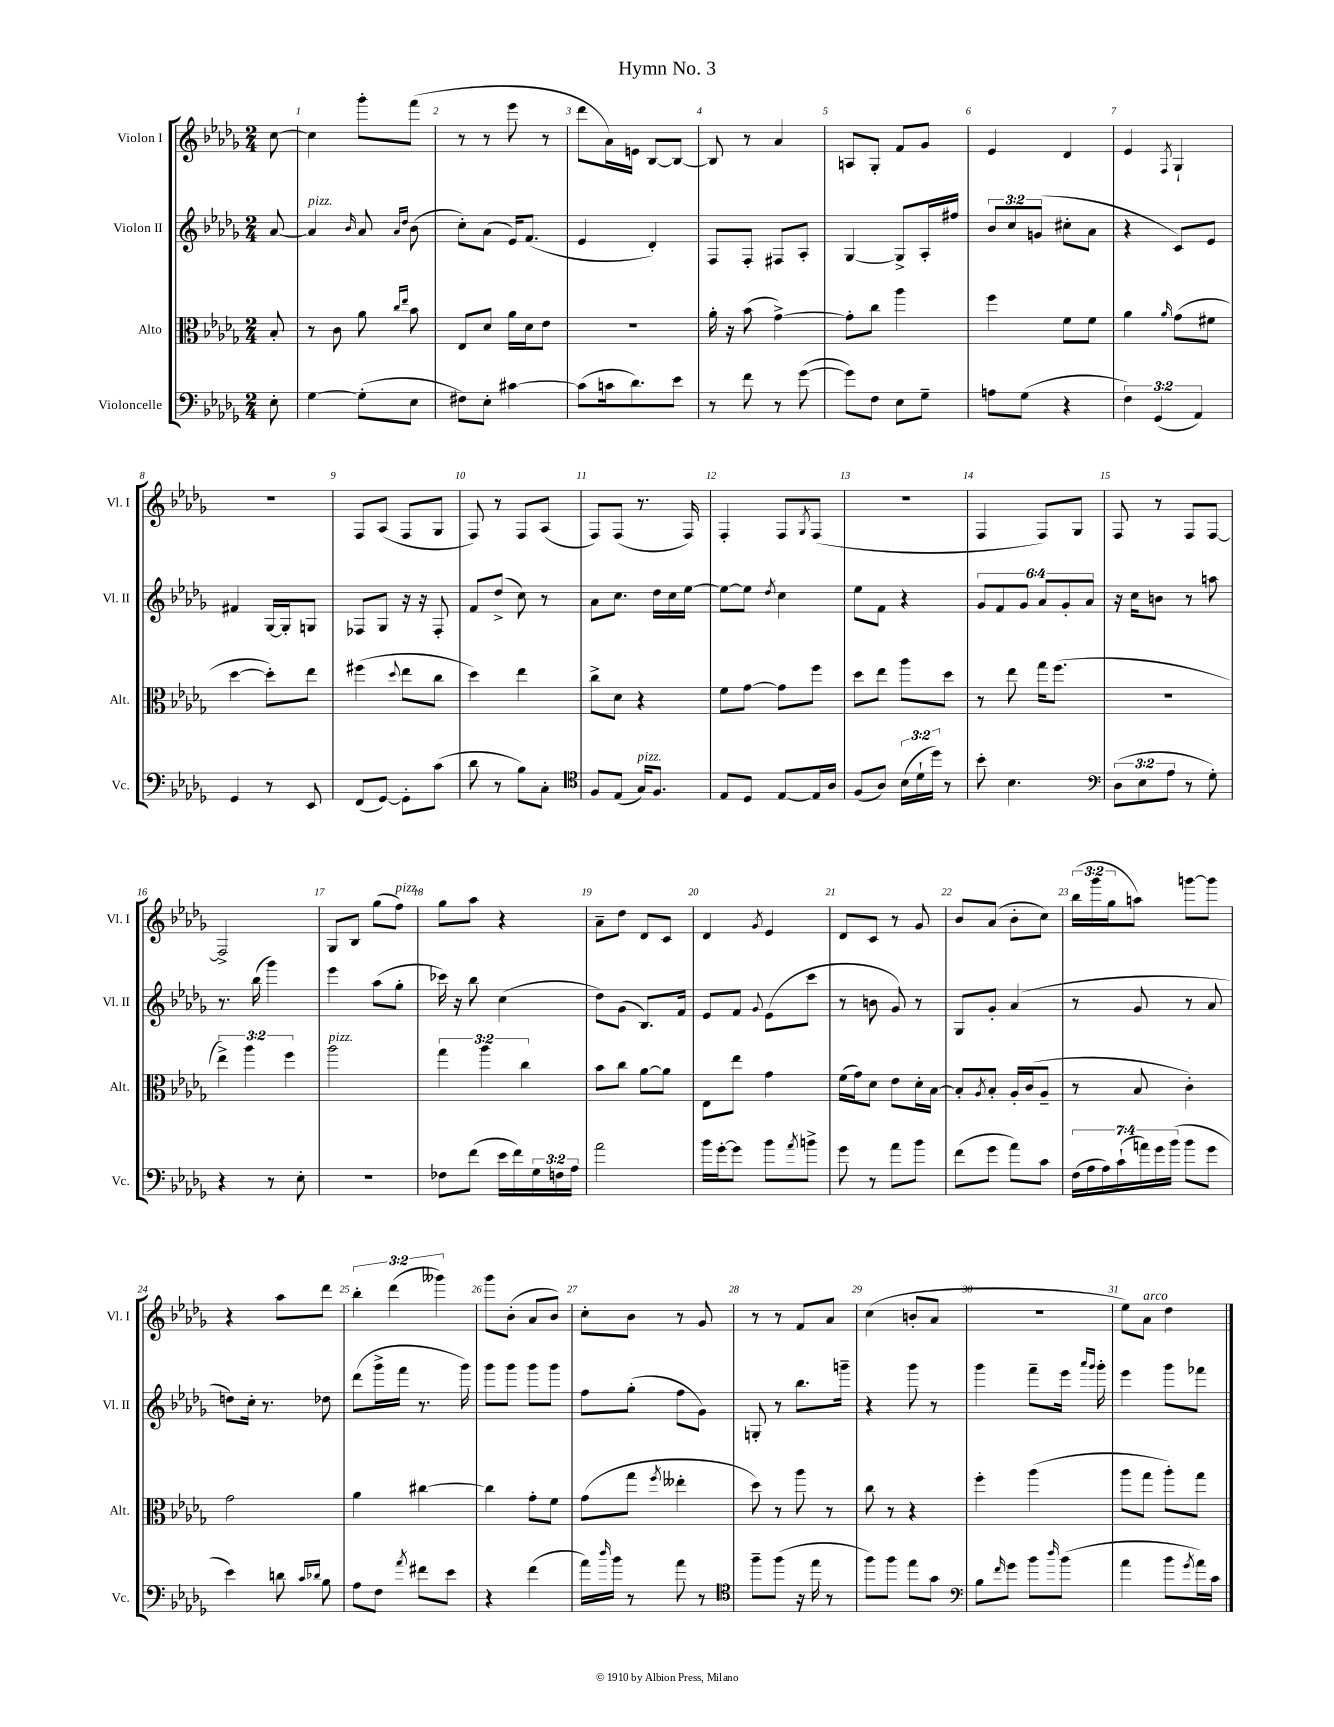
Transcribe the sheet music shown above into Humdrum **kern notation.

**kern	**kern	**kern	**kern
*staff4	*staff3	*staff2	*staff1
*clefF4	*clefC3	*clefG2	*clefG2
*k[b-e-a-d-g-]	*k[b-e-a-d-g-]	*k[b-e-a-d-g-]	*k[b-e-a-d-g-]
*M2/4	*M2/4	*M2/4	*M2/4
8E-'	8B-'	[8a-	[8cc
=	=	=	=
[4G-	8r	4a-]	4cc]
.	8c	.	.
.	.	16qqb-	.
(8G-']	8a-	8a-	8ggg-'
.	16qqcc	16qqa-	.
.	16qqee-	16qqdd-	.
8E-	8b-	(8b-	(8fff
=	=	=	=
8F#)	8E-	8cc')	8r
8E-'	8d-	(8a-	8r
[4c#	16a-	16e-)	8eee-
.	16d-	(8.f	.
.	8e-	.	8r
=	=	=	=
(8c#]	2r	4e-	8ddd-
16c	.	.	16a-)
8.d-)	.	.	16e
.	.	4d-')	[8B-
8e-	.	.	8B-_
=	=	=	=
8r	16a-'	8F	8B-]
.	16r	.	.
8f	(8b-	8F'	8r
8r	[4g-^)	8F#	4a-
([8g-	.	8A-'	.
=	=	=	=
8g-])	8g-']	[4G-	8A
8F	8cc	.	8G-'
8E-	4aa-	8G-^]	8f
8G-~	.	16A-'	8g-
.	.	16ff#	.
=	=	=	=
8A	4ff	12b-	4e-
.	.	12cc	.
(8G-	.	.	.
.	.	(12g	.
4r	8f	8cc#'	4d-
.	8f	8a-	.
=	=	=	=
6F)	4a-	4r	4e-
(6GG-	.	.	.
.	16qqa-	.	8qF
.	(8g-	8c)	4G-`
6AA-)	.	.	.
.	8f#	8e-	.
=	=	=	=
4GG-	[4dd-	4f#	2r
8r	8dd-'])	[16G-	.
.	.	16G-']	.
8EE-	8ee-	8G	.
=	=	=	=
(8FF	(4ff#	8F-	8F
[8GG-)	.	8G-	(8A-
.	8qqdd-	.	.
8GG-']	8ee-	16r	8F
.	.	16r	.
(8c	8cc	8F-'	8G-
=	=	=	=
8d-	4dd-)	8f	8F)
8r	.	(8dd-^	8r
8B-)	4ee-	8cc)	8F
8C'	.	8r	(8A-
=	=	=	=
*clefC4	*	*	*
8F	8cc^	8a-	8F)
(8E-	8d-	8.cc	(8F
16G-)	4r	.	8.r
8.F	.	16dd-	.
.	.	16cc	.
.	.	[16ee-	16F)
=	=	=	=
8E-	8f	8ee-_	4F'
8D-	[8g-	8ee-]	.
.	.	8qdd-	.
[8E-	8g-]	4cc	8F
.	.	.	8qG-
16E-]	8ff	.	(8F
16A-	.	.	.
=	=	=	=
(8F	8dd-	8ee-	2r
8A-)	8ee-	8f	.
(24B-	8aa-	4r	.
24d-`	.	.	.
24dd-)	.	.	.
8r	8dd-	.	.
=	=	=	=
8b-'	8r	12g-	4F
.	.	12f	.
4.B-	8ee-	.	.
.	.	12g-	.
.	16gg-	12a-	8F)
.	(8.ff	.	.
.	.	12g-'	.
.	.	.	8G-
.	.	12a-	.
=	=	=	=
*clefF4	*	*	*
(12D-	2r	16r	8F
.	.	16cc	.
12E-	.	.	.
.	.	8b	8r
12A-	.	.	.
8r	.	8r	8F
8G-')	.	8aa	[8F
=	=	=	=
4r	6ee-^)	8.r	2F^]
.	6aa-	.	.
.	.	(16bb-	.
8r	.	4ggg-)	.
.	6ff	.	.
8E-'	.	.	.
=	=	=	=
2r	2aa-	4eee-	8G-
.	.	.	8B-
.	.	(8aa-	(8gg-
.	.	8gg-'	8ff)
=	=	=	=
8F-	6gg-	16ccc-)	8gg-
.	.	16r	.
(8f	.	8bb-	8aa-
.	6aa-	.	.
16e-	.	(4cc	4r
16f)	.	.	.
.	6cc	.	.
24G-	.	.	.
24F	.	.	.
24A-	.	.	.
=	=	=	=
2a-	8b-	8dd-)	8a-~
.	8cc	(8g-	8dd-
.	[8a-	8.B-)	8d-
.	8a-]	.	8c
.	.	16f	.
=	=	=	=
16b-	8E-	8e-	4d-
[16g-'	.	.	.
8g-]	8ee-	8f	.
.	.	8qqg-	8qg-
8b-	4g-	(8e-	4e-
8qa-	.	.	.
8b^	.	8ccc	.
=	=	=	=
8g-	(16f	8r	8d-
.	16g-)	.	.
8r	8d-	8b	8c
8a-	8e-	8g-)	8r
8b-	16d-'	8r	8g-
.	[16B-	.	.
=	=	=	=
(8f	8B-']	8G-	8b-
.	8qA-	.	.
8g-	8B-'	8g-'	(8a-
8a-)	16A-'	(4a-	8b-'
.	(16c	.	.
8c	8A-~	.	8cc)
=	=	=	=
(28F	8r	8r	(24bb-
28A-	.	.	.
.	.	.	24ggg-
28A-)	.	.	.
.	.	.	24gg-
(28c`	.	.	.
.	8B-	8g-	8aa)
28a)	.	.	.
28g-	.	.	.
(28b-	.	.	.
8b-	4c')	8r	[8ggg
8g-	.	8a-	8ggg]
=	=	=	=
4e-)	2g-	8dd)	4r
.	.	16cc'	.
.	.	8.r	.
8d	.	.	8aa-
16qqc	.	.	.
16qqd-	.	.	.
8B-	.	8dd-	8ddd-
=	=	=	=
8A-	4a-	(8ddd-	6bb-'
8F	.	16ggg-^	.
.	.	.	(6ddd-
.	.	16fff	.
8qa-	.	.	.
8f#	[4cc#	8.r	.
.	.	.	6ggg--)
8e-	.	.	.
.	.	16ggg-)	.
=	=	=	=
4r	4cc#]	8ggg-	8ggg-
.	.	8ggg-	(8b-'
(4f	8g-'	8ggg-	8a-
.	8f	8ggg-	8b-)
=	=	=	=
16a-)	(8g-	8ff	8cc'
16qqdd-	.	.	.
16b-	.	.	.
8r	8gg-	(8gg-'	8b-
.	8qff	.	.
8a-	4ee--'	8ff	8r
8r	.	8g-)	8g-
=	=	=	=
*clefC4	*	*	*
8ff~	8dd-)	8G'	8r
(8ff	8r	8r	8r
16r	8aa-	8.bb-	8f
16ee-	.	.	.
8r	8r	.	8a-
.	.	16ggg~	.
=	=	=	=
8ff)	8cc	4r	(4cc
8ff	8r	.	.
8ee-	4r	8ggg-	8b'
8g-	.	8r	8a-
=	=	=	=
*clefF4	*	*	*
8B-	4ff'	4ggg-	2r
16qqf	.	.	.
8g-	.	.	.
8b-	(4aa-	8fff~	.
16qqdd-	.	.	.
(8b-	.	16eee-	.
.	.	16qqaaa-	.
.	.	16qqggg-	.
.	.	16ggg-'	.
=	=	=	=
4a-	8aa-	4eee-	8ee-)
.	8gg-	.	8a-
8b-	8aa-')	8ggg-	4dd-
8qg-	.	.	.
16a-)	8gg-	8fff-	.
16c	.	.	.
==	==	==	==
*-	*-	*-	*-
